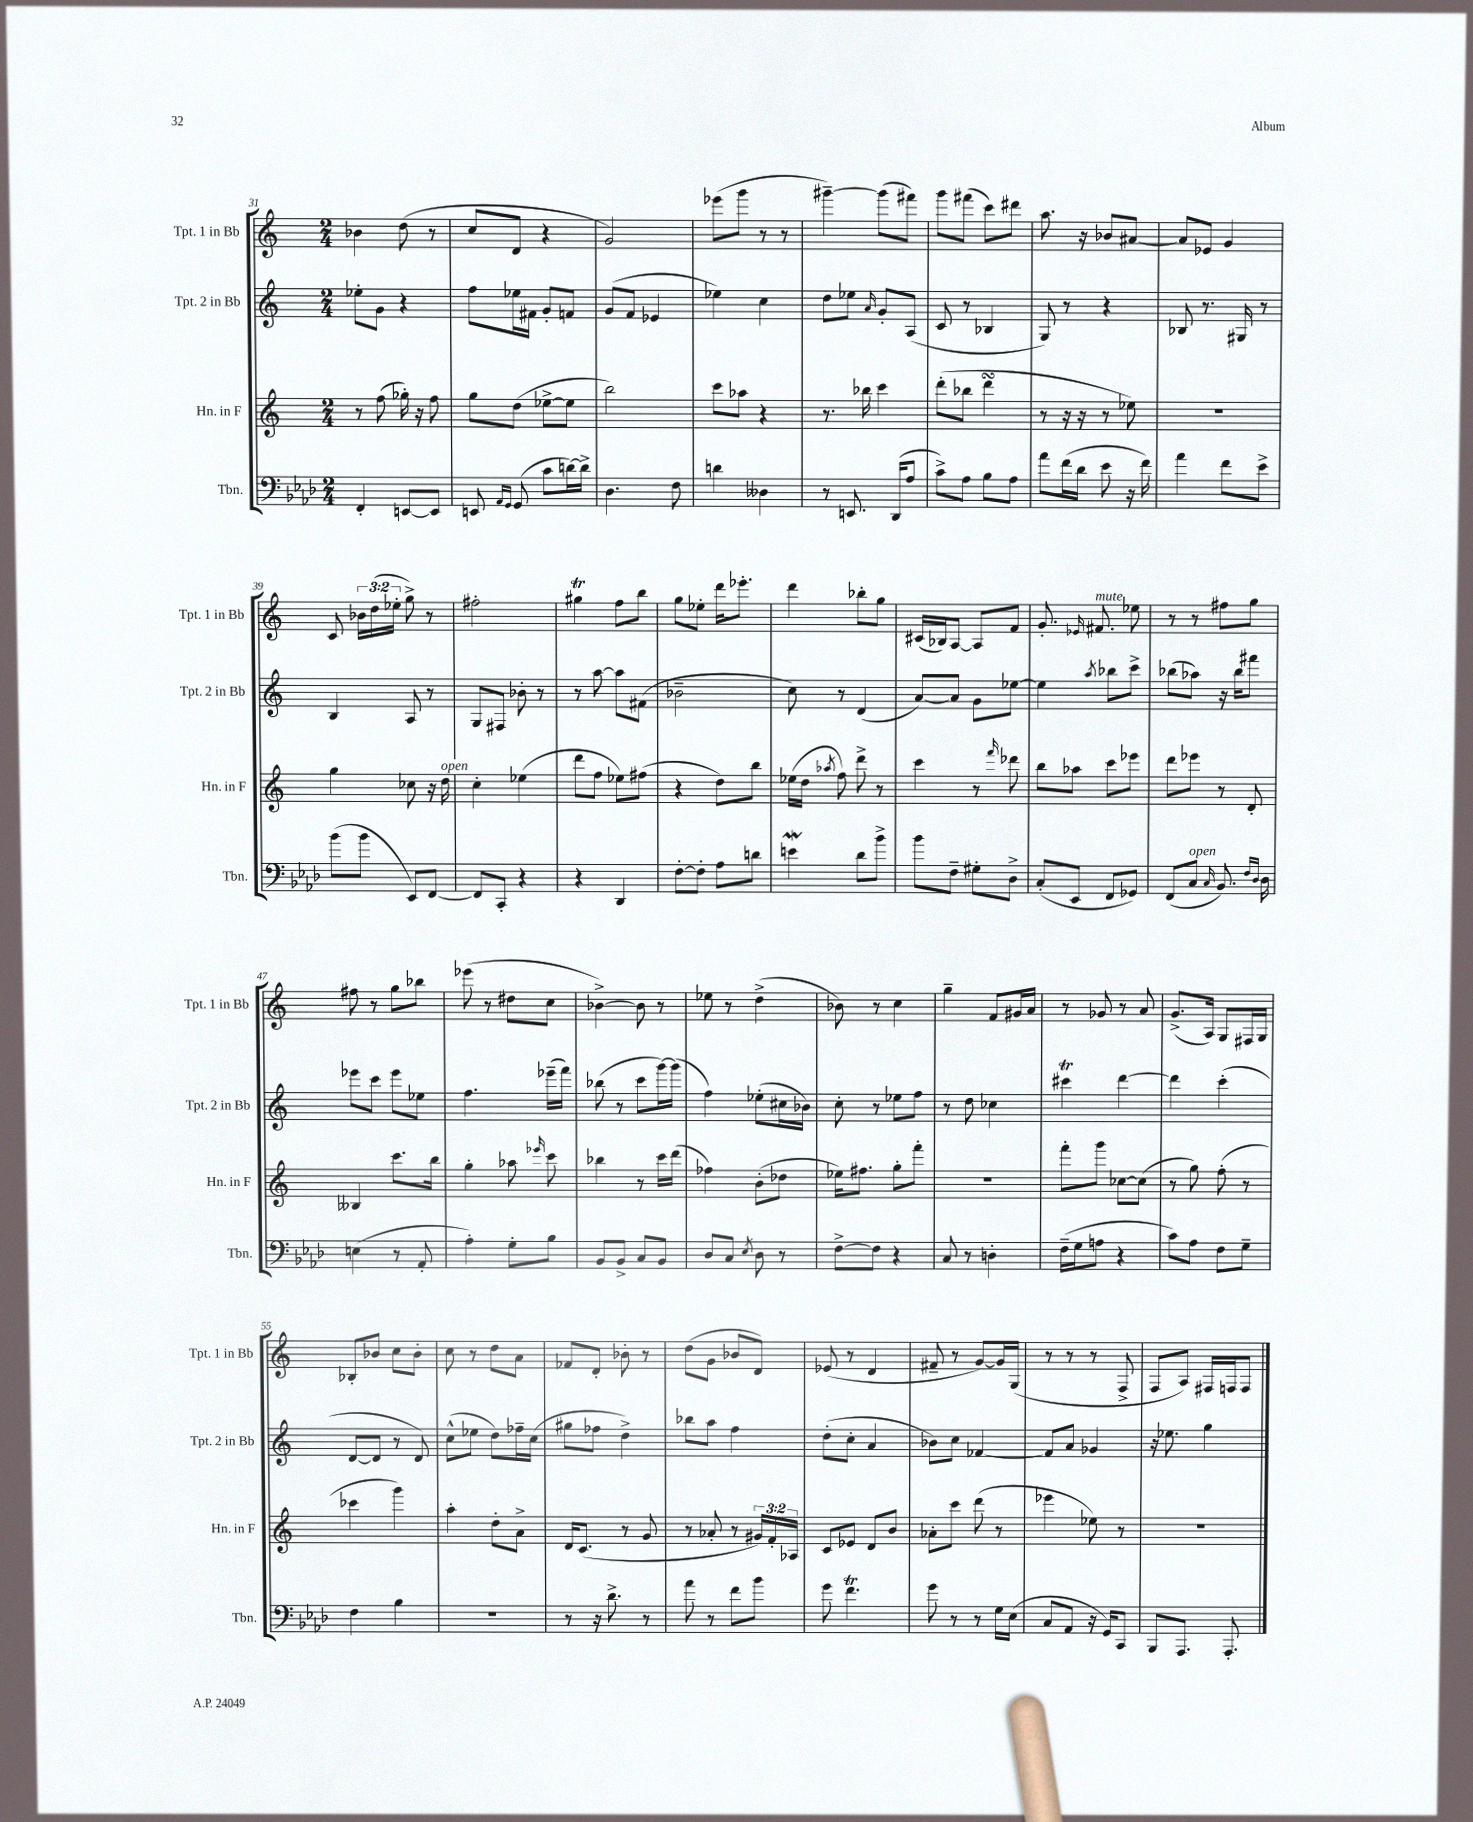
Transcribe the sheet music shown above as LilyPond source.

<<
\new StaffGroup <<
\new Staff = "s0" \with { instrumentName = "Tpt. 1 in Bb" shortInstrumentName = "Tpt. 1 in Bb" } {
    \clef treble \key c \major \numericTimeSignature \time 2/4 \override Staff.TupletNumber.text = #tuplet-number::calc-fraction-text
    \autoBeamOff bes'4 d''8( r8 |
    c''8[ d'8] r4 |
    g'2) |
    ees'''8[( g'''8] r8 r8 |
    gis'''4~--) gis'''8[( fis'''8]) |
    g'''8[ fis'''8]( c'''8[) dis'''8] |
    a''8. r16 bes'8[ ais'8]~ |
    ais'8[ ees'8] g'4 |
    c'8 \tuplet 3/2 { bes'16[ d''16( ees''16]-. } g''8->) r8 |
    fis''2-. |
    gis''4\trill f''8[ b''8] |
    g''8[ ees''8]-. d'''16[ ees'''8.]-. |
    d'''4 bes''8[-. g''8] |
    cis'16[( bes16) a8]~ a8[ f'8] |
    g'8.-. \grace { ees'16 } fis'8.^\markup { \italic "mute" } ees''8 |
    r8 r8 fis''8[ g''8] |
    fis''8 r8 g''8[ bes''8] |
    ees'''8( r8 dis''8[ c''8] |
    bes'4~->) bes'8 r8 |
    ees''8 r8 d''4->( |
    bes'8) r8 c''4 |
    g''4-- f'8[ gis'16 a'16] |
    r8 ges'8 r8 a'8 |
    g'8.[->( a16]) g8[ fis16 g16] |
    bes8[-. bes'8] c''8[ bes'8]-. |
    c''8 r8 d''8[ a'8] |
    fes'8[ d'8]-. bes'8-. r8 |
    d''8[( g'8] bes'8[ d'8]) |
    ees'8( r8 d'4 |
    fis'8-- r8 g'8[~) g'16 g16]( |
    r8 r8 r8 f8-> |
    f8[ a8]) fis16[ f16 f8] \bar "|." |
}
\new Staff = "s1" \with { instrumentName = "Tpt. 2 in Bb" shortInstrumentName = "Tpt. 2 in Bb" } {
    \clef treble \key c \major \numericTimeSignature \time 2/4
    \autoBeamOff ees''8[-. g'8] r4 |
    f''8[ ees''16 fis'16] g'8[-. f'8] |
    g'8[( f'8] ees'4 |
    ees''4) c''4 |
    d''8[ ees''8] \grace { a'16 } g'8[-. a8]( |
    c'8 r8 bes4 |
    g8) r8 r4 |
    bes8 r8. gis16 r8 |
    b4 a8 r8 |
    g8[ fis8] bes'8-. r8 |
    r8 a''8~ a''8[ fis'8]( |
    bes'2-- |
    c''8) r8 d'4( |
    a'8[~) a'8] g'8[ ees''8]~ |
    ees''4 \acciaccatura { a''8 } bes''8[ c'''8]-> |
    bes''8[( aes''8]) r16 bes''16[ fis'''8] |
    ees'''8[ c'''8] ees'''8[ ees''8] |
    f''4. ees'''16[--( f'''16]) |
    bes''8( r8 c'''8[ g'''16~) g'''16]( |
    f''4) ees''8[-.( cis''16 bes'16]) |
    c''8-. r8 ees''8[ f''8] |
    r8 d''8 ces''4 |
    cis'''4\trill d'''4~ |
    d'''4 c'''4-.( |
    d'8[~ d'8] r8 d'8) |
    c''8[-^( ees''8] d''8[) fes''16-- c''16]( |
    gis''8[ fes''8] d''4->) |
    bes''8[ a''8] f''4 |
    d''8[-.( c''8]-. a'4 |
    bes'8[) c''8] fes'4~ |
    fes'8[ a'8] ges'4 |
    r16 ees''8. g''4 \bar "|." |
}
\new Staff = "s2" \with { instrumentName = "Hn. in F" shortInstrumentName = "Hn. in F" } {
    \clef treble \key c \major \numericTimeSignature \time 2/4 \override Staff.TupletNumber.text = #tuplet-number::calc-fraction-text
    \autoBeamOff r8 f''8( ges''16-.) r16 f''8 |
    g''8[ d''8]( ees''8[~-> ees''8] |
    b''2) |
    c'''8[ aes''8] r4 |
    r8. bes''16 c'''4 |
    d'''8[-.( bes''8] d'''4\turn |
    r8 r16 r16 r8 ees''8) |
    R2 |
    g''4 ces''8 r16 d''16^\markup { \italic "open" } |
    c''4-. ees''4( |
    d'''8[ f''8] ees''8[) fis''8]( |
    r4 d''8[) b''8] |
    ees''16[( d''16] \acciaccatura { aes''8 } f''8) d'''8-> r8 |
    c'''4 r8 \grace { f'''16 } des'''8 |
    b''8[ aes''8] c'''8[ ees'''8] |
    d'''8[ ees'''8] r8 d'8-. |
    beses4 c'''8.[ b''16] |
    g''4-. aes''8 \grace { ees'''16 } c'''8 |
    bes''4 r8 c'''16[ d'''16]( |
    fes''4) b'8[-.( des''8] |
    ees''16[) fis''8.] g''8[-. f'''8]-. |
    R2 |
    f'''8[-. g'''8] ces''8[~ ces''8]( |
    r8 g''8) f''8-.( r8 |
    ces'''4 g'''4) |
    a''4-. d''8[-. a'8]-> |
    d'16[ c'8.]( r8 g'8 |
    r8 aes'8-. r8 \tuplet 3/2 { gis'16[) f'16-. aes16] } |
    c'8[ ees'8] d'8[ b'8] |
    aes'8[-. c'''8] d'''8( r8 |
    ees'''4 ees''8) r8 |
    R2 \bar "|." |
}
\new Staff = "s3" \with { instrumentName = "Tbn." shortInstrumentName = "Tbn." } {
    \clef bass \key aes \major \numericTimeSignature \time 2/4
    \autoBeamOff f,4-. e,8[~ e,8] |
    e,8 \grace { aes,16[ g,16] } g,8( c'8[ d'16~) d'16]-> |
    des4. f8 |
    d'4 deses4 |
    r8 e,8. des,16[( aes8] |
    c'8[->) aes8] bes8[ aes8] |
    aes'8[ f'16( des'16] ees'8 r16 f'16) |
    aes'4 f'8[ ees'8]-> |
    bes'8[( bes'8] ees,8[) f,8]~ |
    f,8[ c,8]-. r4 |
    r4 des,4 |
    f8[~-. f8]-. aes8[ d'8] |
    e'4\mordent des'8[ bes'8]-> |
    bes'8[ f8]-- gis8[-. des8]-> |
    c8[-.( ees,8] f,8[ ges,8]) |
    f,8[( c8]^\markup { \italic "open" } \grace { c16 } bes,8.) \grace { f16[ des16] } des16 |
    e4( r8 aes,8-. |
    aes4-.) g8[-. bes8] |
    bes,8[ bes,8]-> c8[ bes,8] |
    des8[ c8] \acciaccatura { ees8 } des8 r8 |
    f8[~-> f8] r4 |
    c8 r8 d4-. |
    f16[--( g16 a8] r4 |
    c'8[) aes8] f8[ g8]-- |
    f4 bes4 |
    R2 |
    r8 r16 des'8.-> r8 |
    aes'8 r8 f'8[ bes'8] |
    g'8 f'4.\trill |
    g'8 r8 r8 g16[ ees16]( |
    c8[ aes,8] r16 g,16[) c,8] |
    bes,,8[ aes,,8.] aes,,8.-. \bar "|." |
}
>>
>>
\layout { \context { \Score currentBarNumber = #31 } }
